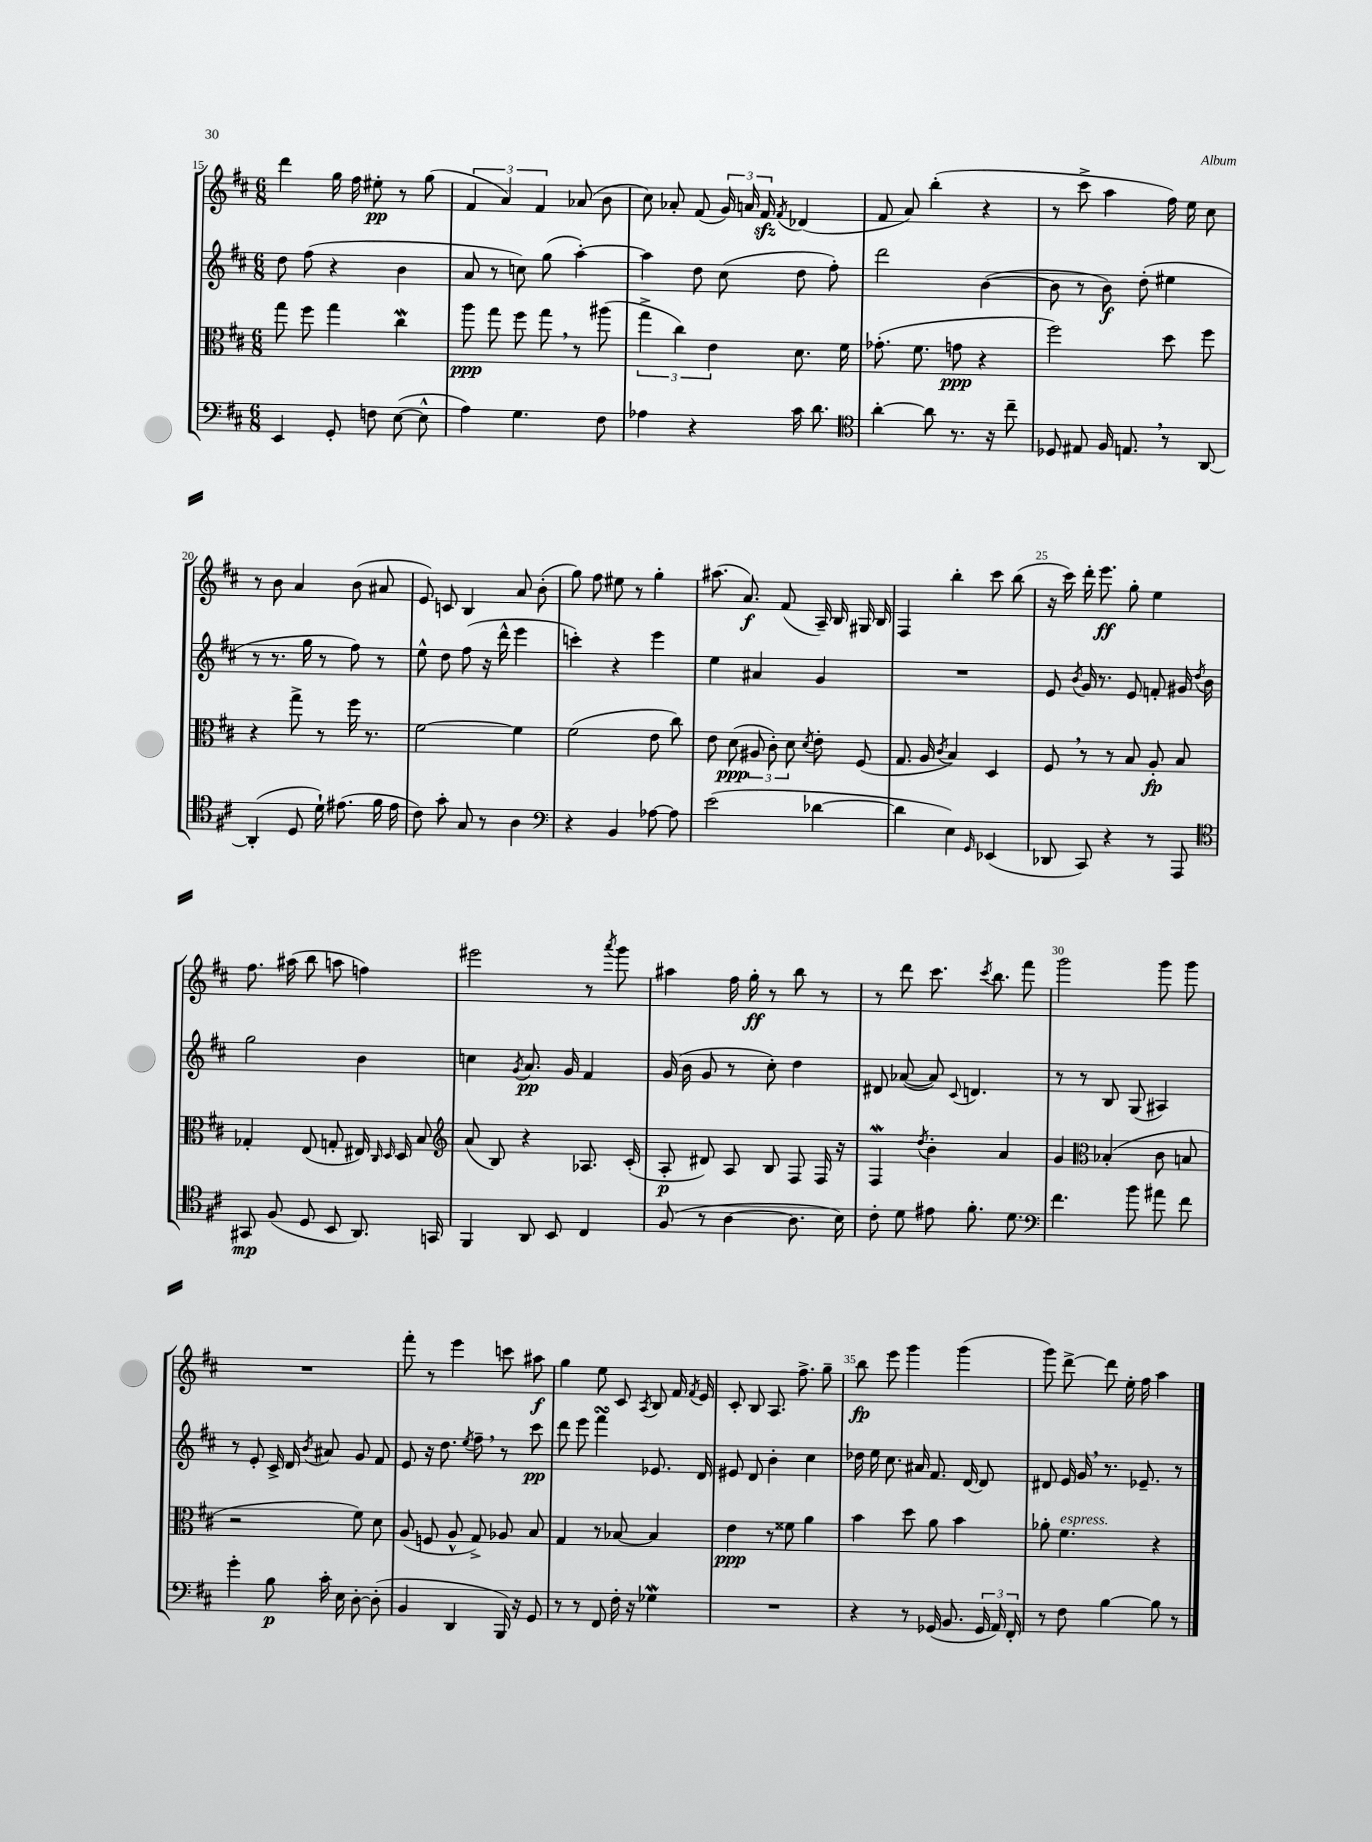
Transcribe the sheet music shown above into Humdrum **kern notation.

**kern	**kern	**kern	**kern
*staff4	*staff3	*staff2	*staff1
*clefF4	*clefC3	*clefG2	*clefG2
*k[f#c#]	*k[f#c#]	*k[f#c#]	*k[f#c#]
*M6/8	*M6/8	*M6/8	*M6/8
4EE	8gg	8dd	4ddd
.	8ff#	(8ff#	.
8GG'	4gg	4r	16gg
.	.	.	16ff#
8F	.	.	8ee#'
([8E	4cc#	4b	8r
8E^^]	.	.	(8gg
=	=	=	=
4A)	8aa	8a	6f#
.	8gg	8r	.
.	.	.	6a)
4.G	8ff#	8cc)	.
.	.	.	6f#
.	8gg	(8gg	.
.	8r	[4aa')	(8a-
8F#	(8aa#	.	8b
=	=	=	=
4A-	6gg^	4aa]	8cc#)
.	.	.	8a-'
.	6cc#)	.	.
4r	.	8dd	(8f#
.	6e	.	.
.	.	(8cc#	24g)
.	.	.	24a
.	.	.	24f#
.	.	.	8qf#
16c#	8.d	8dd	(4d-
8.d	.	.	.
.	.	8ff#')	.
.	16f#	.	.
=	=	=	=
*clefC4	*	*	*
[4a'	(8.g-'	2ddd	8f#
.	.	.	8a)
.	8.f#	.	.
8a]	.	.	(4bb'
8.r	8g	.	.
.	4r	([4b	4r
16r	.	.	.
8cc#~	.	.	.
=	=	=	=
8D-	2ff#)	8b]	8r
8E#	.	8r	8ccc#^
16F#	.	8b)	4aa
8.E	.	.	.
.	.	(8dd'	.
8r	8dd	4ee#	16ff#)
.	.	.	16ee
[8AA	8ff#	.	8cc#
=	=	=	=
(4AA']	4r	8r	8r
.	.	8.r	8b
8D	8gg^	.	4a
.	.	16gg	.
16d`)	8r	8r	.
(8.e#	.	.	.
.	16ff#	8ff#)	(8b
.	8.r	.	.
16f#	.	8r	8a#
16e#	.	.	.
=	=	=	=
8c#)	[2f#	8ee^^	8e)
8g'	.	8dd	8c
8G	.	(8ff#	4B
8r	.	16r	.
.	.	16ddd^^	.
4A	4f#]	4eee	8a
.	.	.	(8b'
=	=	=	=
*clefF4	*	*	*
4r	(2f#	4ccc')	8gg)
.	.	.	8ff#
4BB	.	4r	8ee#
.	.	.	8r
[8A-	8e	4eee	4gg'
8A-]	8cc#)	.	.
=	=	=	=
(2e	8e	4ee	(8.aa#
.	(8d	.	.
.	.	.	8.a)
.	12A#	4a#	.
.	12c#')	.	.
.	.	.	(8f#
.	12d	.	.
.	8qd	.	.
[4d-	8e'	4g	16A~)
.	.	.	16B
.	(8F#	.	16G#
.	.	.	16B
=	=	=	=
4d-]	8.G	2.r	4F#
.	16A	.	.
.	8qc#	.	.
4E)	4B)	.	4bb'
16qqGG	.	.	.
(4EE-	4D	.	8ccc#
.	.	.	(8bb
=	=	=	=
8DD-	8F#	8e	16r
.	.	.	16ccc#)
.	.	8qb	.
8CC#)	8r	16g	16ddd'
.	.	8.r	8.eee
4r	8r	.	.
.	8B	8e	8gg'
8r	8A'	8f'	4ee
8AAA	8B	16g#	.
.	.	8qdd	.
.	.	16b	.
=	=	=	=
*clefC4	*	*	*
8GG#	4G-'	2gg	8.ff#
(8F#	.	.	.
.	.	.	(16aa#
8D	(8E	.	8bb
8BB	8G'	.	8aa
8.AA)	16E#)	4b	4ff)
.	16qqC#	.	.
.	16qqD	.	.
.	16D	.	.
.	8B	.	.
16GG	.	.	.
=	=	=	=
*	*clefG2	*	*
4FF#	(8a	4cc	2eee#
.	8B)	.	.
.	.	8qg	.
8AA	4r	8.a	.
8BB	.	.	.
.	.	16g	.
4C#	8.A-	4f#	8r
.	.	.	8qaaa
.	.	.	8ggg
.	(16c#'	.	.
=	=	=	=
(8F#	8A'	(16g	4aa#
.	.	16b	.
8r	8d#)	8g	.
[4A	8A	8r	16ff#
.	.	.	16gg'
.	8B	8cc#')	8r
8.A]	8F#	4dd	8bb
.	16F#	.	8r
16B)	16r	.	.
=	=	=	=
8c#'	4F#	8d#	8r
8d	.	([8a-	8ddd
.	8qdd	.	.
8e#	4b'	8a-])	8.ccc#
.	.	8qqc#	.
8.f#'	.	4.d	.
.	.	.	8qccc#
.	.	.	8.bb
.	4a	.	.
8.d	.	.	.
.	.	.	8fff#
=	=	=	=
*clefF4	*	*	*
4.f#	4g	8r	2ggg
.	.	8r	.
*	*clefC3	*	*
.	(4B-'	8B	.
8b	.	(8G	.
8a#	8c#	4A#)	8ggg
8f#	8B	.	8ggg
=	=	=	=
4g'	2r	8r	2.r
.	.	8e'	.
8B	.	16c#^	.
.	.	16d	.
.	.	8qb	.
16c#'	.	8a#	.
16E	.	.	.
[8D'	8f#)	8g	.
(8D']	8d	8f#	.
=	=	=	=
4BB	(8A	8e	8fff#'
.	8F	16r	8r
.	.	8.dd	.
4DD	8A^^	.	4eee
.	.	8qee	.
.	8G^)	8ff#~	.
16BBB)	8A-	8r	8ccc
16r	.	.	.
8GG	8B	8ccc#	8aa#
=	=	=	=
8r	4G	8ddd	4gg
8r	.	8eee	.
8FF#	8r	4fff#	8ee
16F#'	[8B-	.	8c#
16r	.	.	.
.	.	.	8qA
4G-	4B-]	8.e-	8B
.	.	.	16f#
.	.	.	8qf#
.	.	16d	16e
=	=	=	=
2.r	4e	8e#	8c#'
.	.	8d	8B
.	8r	4b'	8.A
.	8f##	.	.
.	.	.	8.ff#^
.	4a	4cc#	.
.	.	.	8gg~
=	=	=	=
4r	4b	16dd-	8bb
.	.	16ee	.
.	.	8.cc#	8eee
8r	8dd	.	4ggg
.	.	16a#	.
(16GG-	8a	8.f#	.
8.BB	.	.	.
.	4b	.	(4ggg
.	.	[16d	.
24GG-	.	8d]	.
24AA)	.	.	.
24FF#'	.	.	.
=	=	=	=
8r	8a-'	8d#	8ggg)
8F#	4.f#	16e	[8ddd^
.	.	16g	.
[4B	.	8.r	8ddd]
.	.	.	16ee'
.	.	8.e-~	16ff#
8B]	4r	.	4aa
8r	.	8r	.
==	==	==	==
*-	*-	*-	*-
